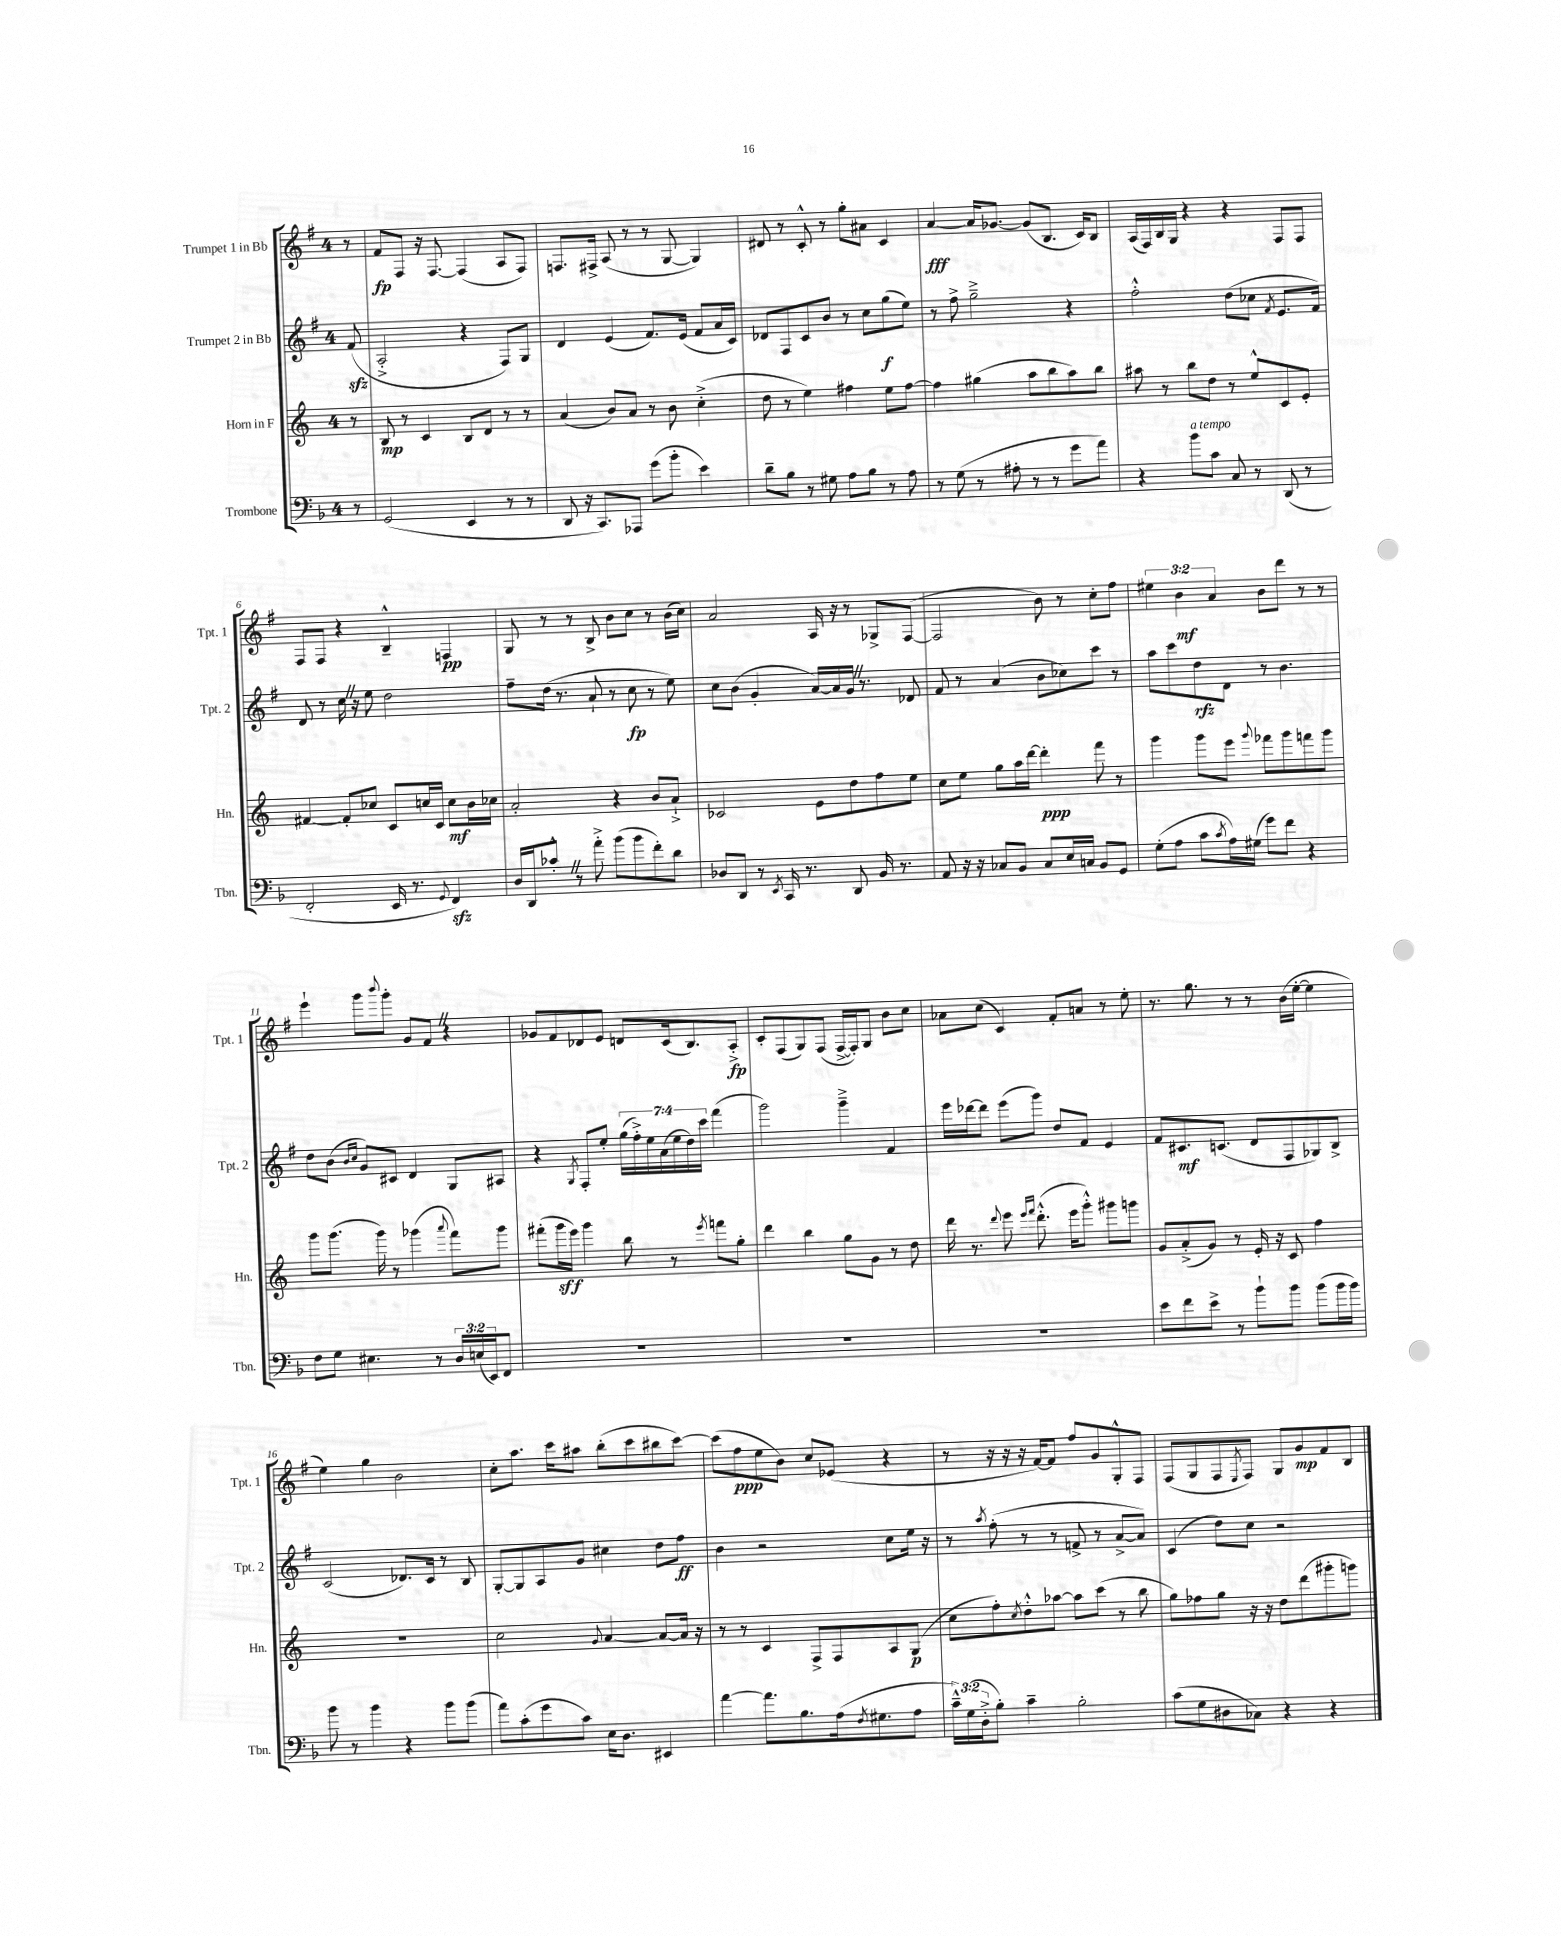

**kern	**kern	**kern	**kern
*staff4	*staff3	*staff2	*staff1
*clefF4	*clefG2	*clefG2	*clefG2
*k[b-]	*k[]	*k[f#]	*k[f#]
*M4/4	*M4/4	*M4/4	*M4/4
8r	8r	(8f#	8r
=	=	=	=
(2GG	8B	2A'^	8f#
.	8r	.	8F#
.	4c	.	16r
.	.	.	[8.F#
4EE	8B	4r	(4F#]
.	8d	.	.
8r	8r	8F#)	8A
8r	8r	8G	8F#)
=	=	=	=
8DD	(4a	4d	8.F
16r	.	.	.
8.CC)	.	.	16F#^
.	8b)	(4e	(8A
8AAA-	8a	.	8r
(8g	8r	8.f#)	8r
8b-'	8b	.	[8G
.	.	(16e	.
4e)	(4cc'^	8f#	4G])
.	.	16a	.
.	.	16c)	.
=	=	=	=
8d~	8dd	8d-	8d#
8B-	8r	8F#	8r
8r	4ee)	8c	8c'^^
8G#	.	8b	8r
8A	4ff#	8r	8gg'
8B-	.	8cc	8a#
8r	8ee	(8gg	4c
8A	[8ff#	8ee)	.
=	=	=	=
8r	4ff#]	8r	[4a
(8G	.	8ff#^	.
8r	(4gg#	2gg~^	16a]
.	.	.	[8.g-
8A#'	.	.	.
8r	8aa	.	(8g-]
8r	8bb	.	8.B
8g	8aa)	4r	.
.	.	.	16c)
8a)	8bb	.	8B
=	=	=	=
4r	8aa#	2ff#'^^	(16A
.	.	.	16F#)
.	8r	.	16B
.	.	.	16G
8b-	8bb	.	4r
8c	8dd	.	.
8C	8r	(8dd	4r
8r	8ee^^	8cc-	.
.	.	8qf#	.
(8DD	8c	8.e	8F#
8r	8e'	.	8F#
.	.	16f#)	.
=	=	=	=
2FF'	[4f#	8d	8F#
.	.	8r	8F#
.	8f#']	16cc	4r
.	.	16r	.
.	8cc-	8ee	.
16EE	8c	2dd	4B~^^
8.r	.	.	.
.	16cc	.	.
.	16c	.	.
8qqGG	.	.	.
4FF)	8cc	.	4F
.	16b	.	.
.	16cc-	.	.
=	=	=	=
16D	2a'	8ff#~	8G
16DD	.	.	.
8c-'^^	.	(16dd	8r
.	.	8.r	.
8r	.	.	8r
8a'^	.	8a`	8B^
(8b-	4r	8r	8b
8b-	.	8cc	8cc
8f')	8b	8r	8r
8d	8a`^	8ee)	(16b
.	.	.	16cc)
=	=	=	=
8D-	2c-	8cc	2a
8DD	.	(8b	.
8r	.	4g'	.
8qEE	.	.	.
16CC	.	.	.
8.r	.	.	.
.	8e	[16a)	16A
.	.	16a]	16r
8DD	8dd	16g	8r
.	.	8.r	.
16BB-	8ff	.	8G-^
8.r	.	.	.
.	8ee	8d-	([8F#
=	=	=	=
8AA	8cc	8f#	2F#]
16r	8ee	8r	.
16r	.	.	.
8C-	8gg	(4a	.
8BB-	16aa	.	.
.	[16ddd	.	.
8C-	4ddd']	8b	8b)
16E	.	8cc-)	8r
16C	.	.	.
8BB-	8fff	8ccc	8cc'
8GG	8r	8r	8ff#
=	=	=	=
(8G'	4ggg	8aa	6ee#
8A	.	8ccc	.
.	.	.	6b
8c	8ggg	8dd	.
.	.	.	6a
8qc	.	.	.
16A)	8eee	8d	.
(16G#	.	.	.
.	8qqggg	.	.
8g)	8fff-	8r	8b
8f	8ggg	4.b	8ddd
4r	8fff	.	8r
.	8ggg	.	8r
=	=	=	=
8F	8ggg	8dd	4eee`
8G	(8.ggg	(8b	.
.	.	16qqb	.
.	.	16qqcc	.
4.E#	.	8g)	8ggg
.	16ggg)	.	.
.	.	.	8qqbbb
.	8r	8c#	8ggg'
.	(4ggg-	4d	8g
8r	.	.	8f#
.	8qqaaa	.	.
24D	8fff)	8G	4r
(24E	.	.	.
24EE)	.	.	.
8FF	8ggg-	8A#	.
=	=	=	=
1r	(8fff#'	4r	8g-
.	16ggg	.	8f#
.	16eee)	.	.
.	.	8qG	.
.	4ggg	8F#'	8d-
.	.	8ee'	8e
.	8bb	(28gg	8d
.	.	28ff#'^)	.
.	.	28ee	.
.	.	(28a	.
.	8r	.	(16c
.	.	28ee	.
.	.	28dd)	.
.	.	.	8.B)
.	.	28ccc	.
.	8qeee	.	.
.	8fff	(4fff#	.
.	8gg'	.	8A'^
=	=	=	=
1r	4ddd	2ggg)	8c'
.	.	.	(8F#
.	4bb	.	8G)
.	.	.	(8F#
.	8gg	4ggg~^	[16F#^
.	.	.	16F#'])
.	8g	.	8G
.	8r	4f#	8b
.	8dd	.	8cc
=	=	=	=
1r	16ddd	16eee	8a-
.	8.r	[16ddd-	.
.	.	8ddd-]	(8cc
.	8qqddd	.	.
.	8eee	(8eee	4c)
.	16qqeee	.	.
.	16qqfff	.	.
.	(8.ddd'^^	8ggg)	.
.	.	8dd	8f#'
.	16eee	.	.
.	8ggg'^^)	8f#	8a
.	8ggg#	4e	8r
.	8ggg	.	8ee'
=	=	=	=
8e	8g	8f#	8.r
8f	(8a'^	8.c#	.
.	.	.	8.gg
8e^	8g)	.	.
.	.	(8.c	.
8r	8r	.	8r
8b-`	16e'	8d	8r
.	16r	.	.
8b-	8c	8F#	(16b
.	.	.	[16ee'
(8b-	4ff	8G-)	4ee]
16b-	.	8B^	.
16b-)	.	.	.
=	=	=	=
8b-	1r	(2c	4ee)
8r	.	.	.
4b-	.	.	4gg
4r	.	8.d-)	2b
.	.	16c	.
8b-	.	8r	.
(8b-	.	8B	.
=	=	=	=
8a)	2cc	[8G'	8cc'
(8c'	.	8G]	8.aa
8g	.	8A	.
.	.	.	16ccc
8c)	.	8g	8aa#
.	8qqg	.	.
16E	[4a	4cc#	(8bb'
8.D	.	.	.
.	.	.	8ccc
4EE#	8a_	8dd	8bb#
.	16a]	8ff#	[8ccc)
.	16r	.	.
=	=	=	=
[4a	8r	4b	(8ccc]
.	8r	.	8ff#
8.a]	4c	2r	8ee
.	.	.	8b)
8.B-	.	.	.
.	8F^	.	8cc
(16A	8F	.	(8e-
8qF	.	.	.
8.G#	.	.	.
.	8A	8cc	4r
8A	(8G	16ee	.
.	.	16r	.
=	=	=	=
24c~^^)	8cc	8r	8r
(24G	.	.	.
24D'^	.	.	.
.	.	8qaa	.
8B-')	8ff')	(8ff#'	16r
.	.	.	16r
.	8qcc	.	.
4c~	8dd'^^	8r	16r
.	.	.	[16f#)
.	[8aa-	8r	8f#]
2B-'	8aa-]	8f^	8ff#
.	(8ccc	8r	8g
.	8r	[8a^	8G'^^
.	8bb	8a])	8F#
=	=	=	=
(8c	8gg)	(4c	(8F#
8G	8ff-	.	8G
8D#	8gg	8dd)	8F#
.	.	.	8qE
8C-)	16r	8cc	8F#)
.	16r	.	.
4r	8dd	2r	8G
.	(8ddd	.	8g
4r	8ggg#'	.	8f#
.	8ggg)	.	8B
==	==	==	==
*-	*-	*-	*-
